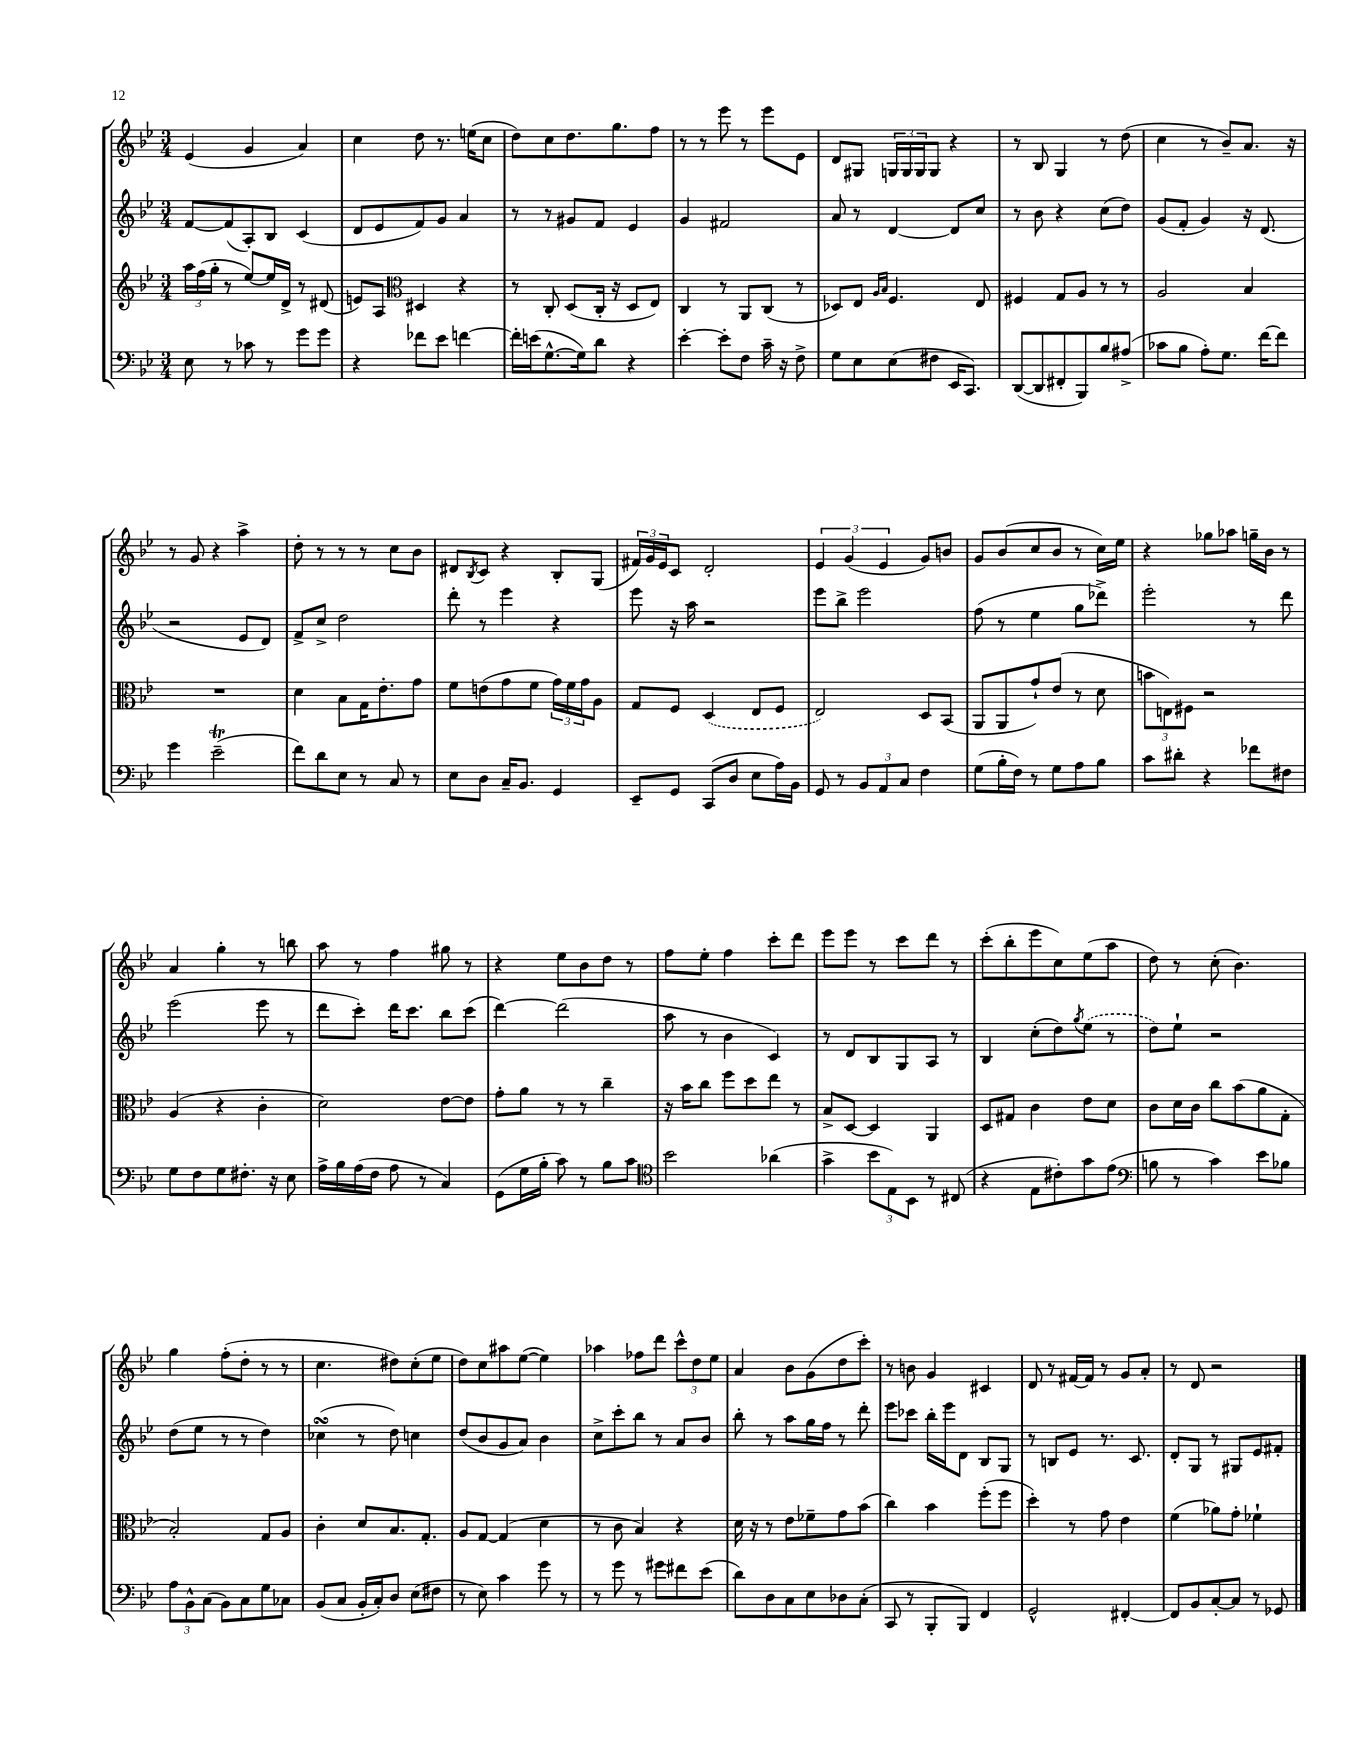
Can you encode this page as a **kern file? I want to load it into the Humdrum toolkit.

**kern	**kern	**kern	**kern
*staff4	*staff3	*staff2	*staff1
*clefF4	*clefG2	*clefG2	*clefG2
*k[b-e-]	*k[b-e-]	*k[b-e-]	*k[b-e-]
*M3/4	*M3/4	*M3/4	*M3/4
8E-	24aa	[8f	(4e-
.	(24ff	.	.
.	24gg'	.	.
8r	8r	(8f]	.
8c-	[8ee-)	8A')	4g
8r	16ee-]	8B-	.
.	16d^	.	.
8g	8r	(4c	4a)
8g	(8d#	.	.
=	=	=	=
4r	8e)	8d	4cc
.	8A	8e-	.
*	*clefC3	*	*
8f-	4D#	8f)	8dd
8e-	.	8g	8.r
[4f	4r	4a	.
.	.	.	(16ee
.	.	.	8cc
=	=	=	=
16f']	8r	8r	8dd)
(16e	.	.	.
[8.G^^	8C'	8r	8cc
.	(8D	8g#	8.dd
16G])	.	.	.
8d	16C'	8f	.
.	16r	.	8.gg
4r	8D	4e-	.
.	8E-)	.	8ff
=	=	=	=
[4e-'	4C	4g	8r
.	.	.	8r
8e-']	8r	2f#	8eee-
8F	8AA	.	8r
16c~	(8C	.	8eee-
16r	.	.	.
8F^	8r	.	8e-
=	=	=	=
8G	8D-)	8a	8d
8E-	8E-	8r	8G#
.	16qqA	.	.
.	16qqB-	.	.
(8E-	4.F	[4d	24G
.	.	.	24G
.	.	.	24G
8F#	.	.	8G
16EE-	.	8d]	4r
8.CC)	.	.	.
.	8E-	8cc	.
=	=	=	=
([8DD	4F#	8r	8r
8DD]	.	8b-	8B-
8FF#'	8G	4r	4G
8BBB-)	8A	.	.
8B-	8r	(8cc	8r
(8A#^	8r	8dd)	(8dd
=	=	=	=
8c-	2A	(8g	4cc
8B-	.	8f'	.
8A')	.	4g)	8r
8.G	.	.	8b-~)
.	4B-	16r	8.a
[16f	.	(8.d	.
8f]	.	.	.
.	.	.	16r
=	=	=	=
4g	2.r	2r	8r
.	.	.	8g
(2e-~	.	.	4r
.	.	8e-	4aa^
.	.	8d)	.
=	=	=	=
8f)	4d	8f^	8dd'
8d	.	8cc^	8r
8E-	8B-	2dd	8r
8r	16G	.	8r
.	8.e-'	.	.
8C	.	.	8cc
8r	8g	.	8b-
=	=	=	=
8E-	8f	8ddd'	8d#
.	.	.	8qB-
8D	(8e	8r	8c
16C~	8g	4eee-	4r
8.BB-	.	.	.
.	8f	.	.
4GG	24g)	4r	8B-'
.	24f	.	.
.	24g	.	.
.	8A	.	(8G
=	=	=	=
8EE-~	8G	8eee-	24f#)
.	.	.	24g
.	.	.	24e-
8GG	8F	16r	8c
.	.	16aa	.
(8CC	(4D	2r	2d'
8D	.	.	.
8E-	8E-	.	.
16A)	8F	.	.
16BB-	.	.	.
=	=	=	=
8GG	2E-)	8eee-	6e-
8r	.	8bb-^	.
.	.	.	(6g
12BB-	.	2eee-	.
12AA	.	.	6e-
12C	.	.	.
4F	8D	.	8g)
.	(8BB-	.	8b
=	=	=	=
(8G	8AA	(8ff	8g
16B-'	8AA	8r	(8b-
16F)	.	.	.
8r	8g`)	4ee-	8cc
8G	(8e-	.	8b-
8A	8r	8gg	8r
8B-	8d	8ddd-^)	16cc)
.	.	.	16ee-
=	=	=	=
8c	12b	2eee-'	4r
.	12E)	.	.
8d#'	.	.	.
.	12F#	.	.
4r	2r	.	8gg-
.	.	.	8aa-
8f-	.	8r	16gg~
.	.	.	16b-
8F#	.	8ddd	8r
=	=	=	=
8G	(4A	(2eee-	4a
8F	.	.	.
8G	4r	.	4gg'
8.F#'	.	.	.
.	4c'	8eee-	8r
16r	.	.	.
8E-	.	8r	8bb
=	=	=	=
16A^	2d)	8ddd	8aa
16B-	.	.	.
(16A	.	8ccc')	8r
16F	.	.	.
8A	.	16ddd	4ff
.	.	8.ccc	.
8r	.	.	.
4C)	[8e-	8bb-	8gg#
.	8e-]	(8ccc	8r
=	=	=	=
(8GG	8g'	[4ddd)	4r
16G	8a	.	.
16B-'	.	.	.
8c)	8r	(2ddd]	8ee-
8r	8r	.	8b-
8B-	4cc~	.	8dd
8c	.	.	8r
=	=	=	=
*clefC4	*	*	*
2b-	16r	8aa	8ff
.	16b-	.	.
.	8cc	8r	8ee-'
.	8ff	4b-	4ff
.	8dd	.	.
(4a-	8ee-	4c)	8ccc'
.	8r	.	8ddd
=	=	=	=
4g^	8B-^	8r	8eee-
.	[8D	8d	8eee-
12b-	4D]	8B-	8r
12E-)	.	.	.
.	.	8G	8ccc
12BB-	.	.	.
8r	4AA	8A	8ddd
(8C#	.	8r	8r
=	=	=	=
4r	8D	4B-	(8ccc'
.	8G#	.	8bb-'
8E-	4c	(8cc'	8eee-
8c#')	.	8dd)	8cc)
.	.	8qgg	.
8g	8e-	(8ee-	(8ee-
(8e-	8d	8r	8aa
=	=	=	=
*clefF4	*	*	*
8B	8c	8dd)	8dd)
8r	16d	8ee-`	8r
.	16c	.	.
4c)	8cc	2r	(8cc'
.	(8b-	.	4.b-)
8e-	8a	.	.
8B-	8G'	.	.
=	=	=	=
12A	2B-')	(8dd	4gg
12BB-^^	.	.	.
.	.	8ee-	.
(12C	.	.	.
8BB-)	.	8r	(8ff'
8C	.	8r	8dd'
8G	8G	4dd)	8r
8C-	8A	.	8r
=	=	=	=
(8BB-	4c'	(4cc-	4.cc
8C	.	.	.
16BB-'	8d	8r	.
16C')	.	.	.
8D	8.B-	8dd)	8dd#)
(8E-	.	4cc	(8cc'
.	8.G'	.	.
8F#	.	.	8ee-
=	=	=	=
8r	8A	(8dd	8dd)
8E-)	[8G	8b-	8cc
4c	(4G]	8g	8aa#
.	.	8a)	([8ee-
8g	4d	4b-	4ee-])
8r	.	.	.
=	=	=	=
8r	8r	8cc^	4aa-
8g	8c	8ccc'	.
8r	4B-)	8bb-	8ff-
8g#	.	8r	8ddd
8f#	4r	8a	12ccc^^
.	.	.	12dd
(8e-	.	8b-	.
.	.	.	12ee-
=	=	=	=
8d)	16d	8bb-'	4a
.	16r	.	.
8D	8r	8r	.
8C	8e-	8aa	8b-
8E-	8f-~	16gg	(8g
.	.	16ff	.
8D-	8g	8r	8dd
(8C'	(8b-	8ddd'	8ccc')
=	=	=	=
8CC	4cc)	8eee-	8r
8r	.	8ccc-	8b
8BBB-'	4b-	16bb-'	4g
.	.	16eee-	.
8BBB-)	.	8d	.
4FF	(8ff'	8B-	4c#
.	8ff	8G	.
=	=	=	=
2GG^^	4dd')	8r	8d
.	.	8B	8r
.	8r	8e-	[16f#
.	.	.	16f#]
.	8g	8.r	8r
[4FF#'	4e-	.	8g
.	.	8.c	.
.	.	.	8a'
=	=	=	=
8FF#]	(4f	8d'	8r
8BB-	.	8G	8d
[8C'	8a-)	8r	2r
8C]	8g'	8G#	.
8r	4f-`	8e-	.
8GG-	.	8f#'	.
==	==	==	==
*-	*-	*-	*-
